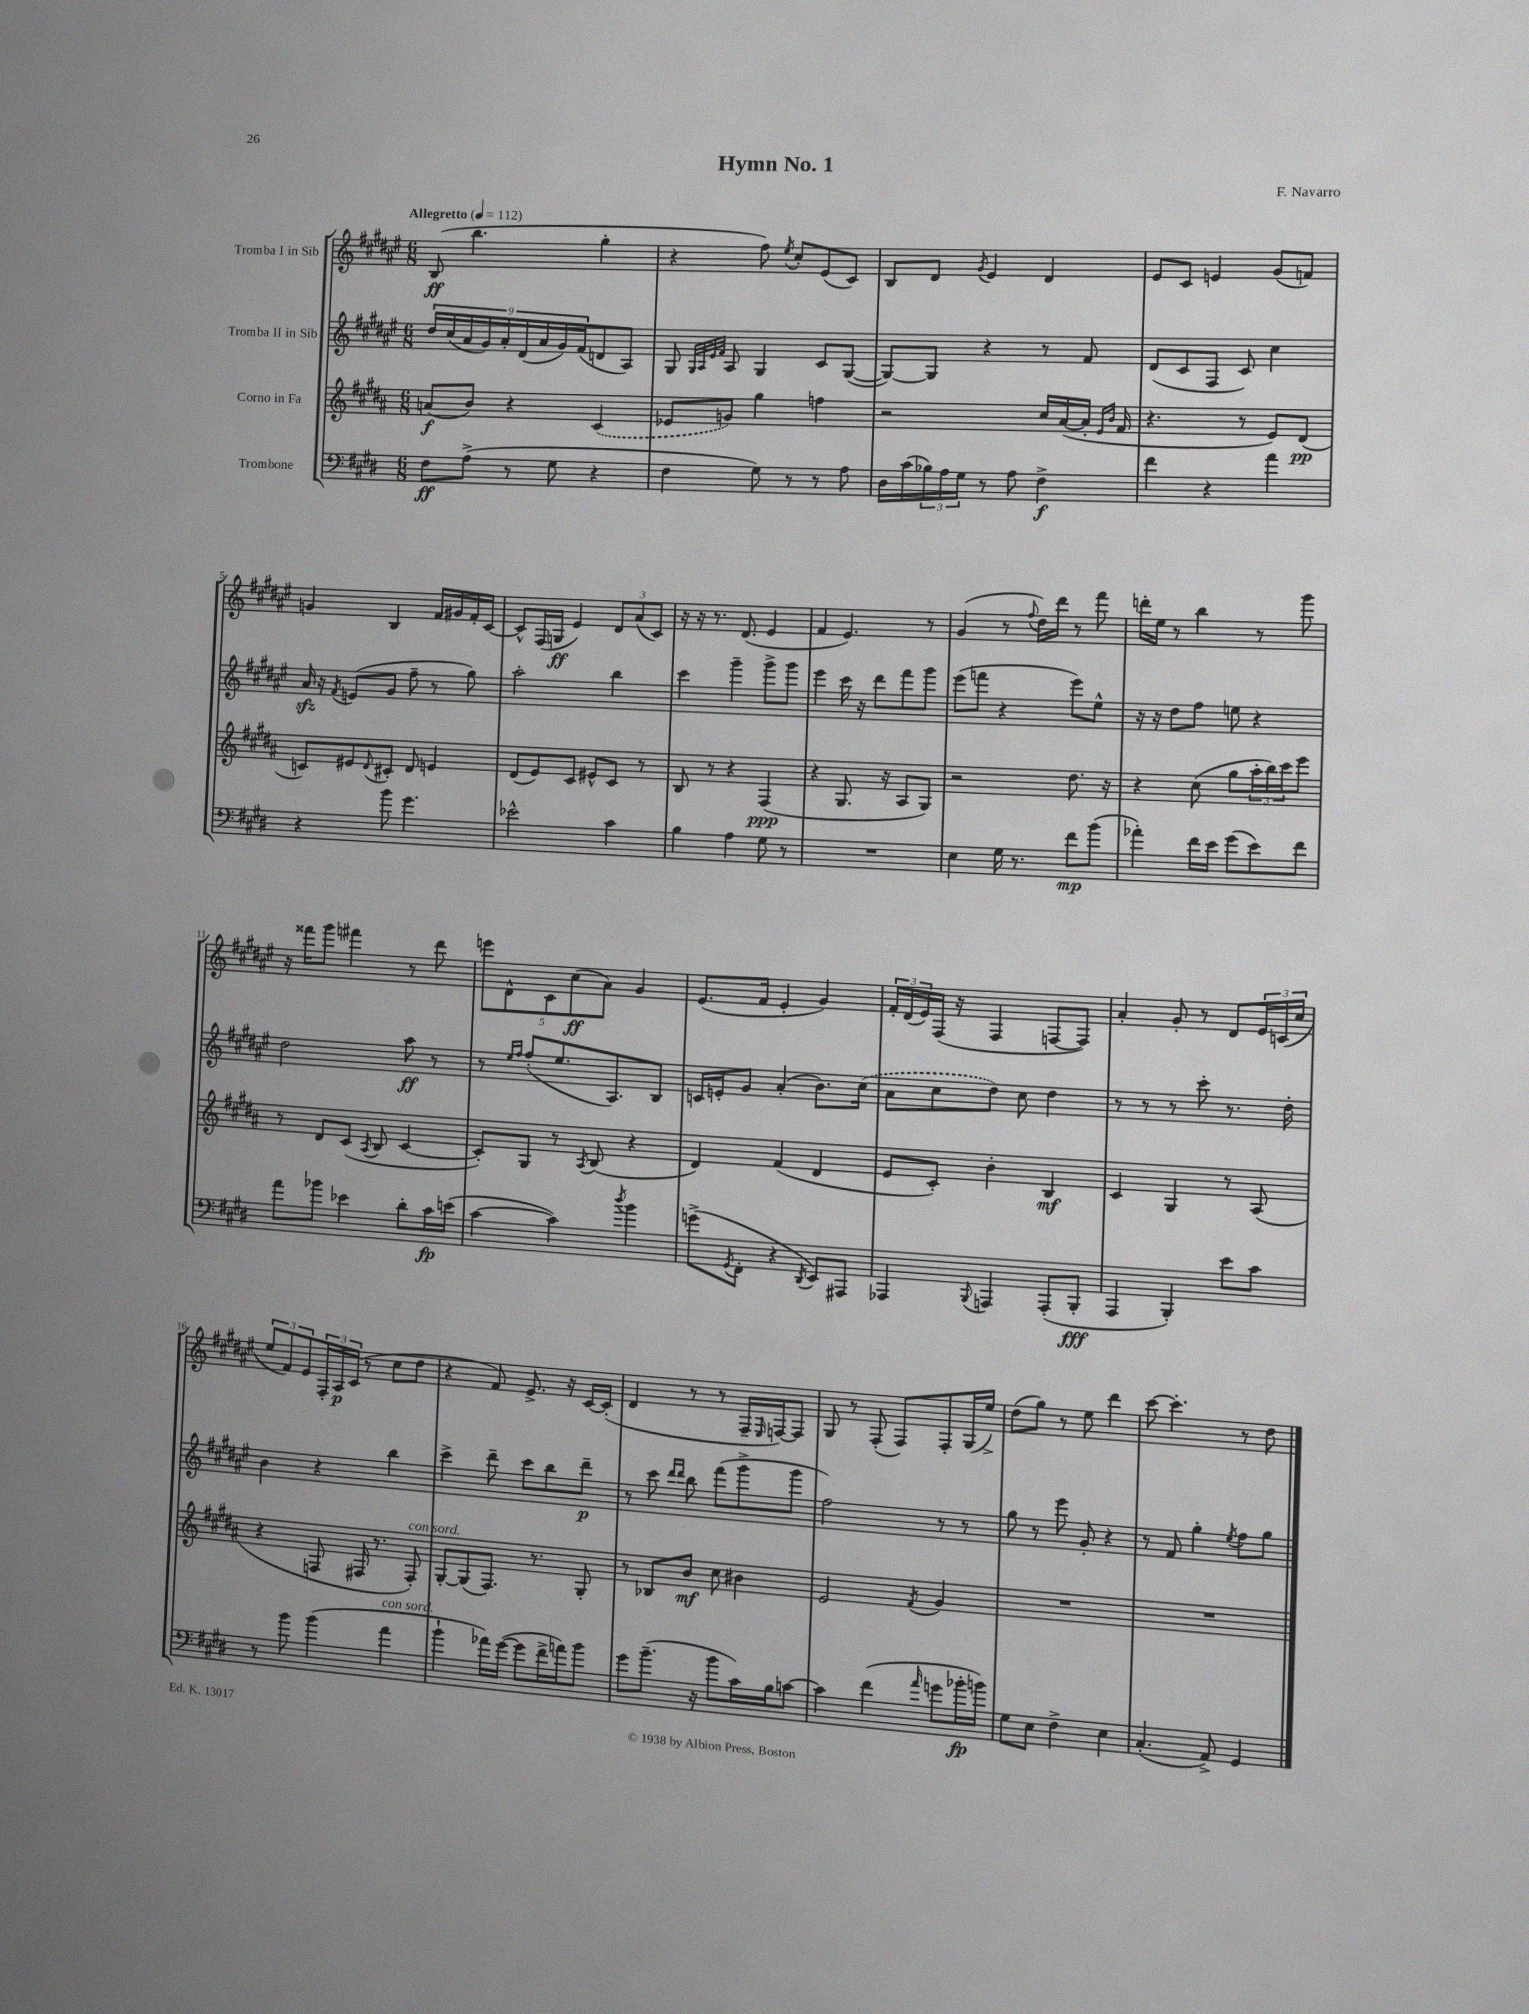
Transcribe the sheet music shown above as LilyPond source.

\header { title = "Hymn No. 1" composer = "F. Navarro" }
<<
\new StaffGroup <<
\new Staff = "s0" \with { instrumentName = "Tromba I in Sib" } {
    \clef treble \key fis \major \numericTimeSignature \time 6/8 \tempo "Allegretto" 4 = 112
    b8\ff( b''4. gis''4-. |
    r4 fis''8) \acciaccatura { eis''8 } cis''8-. eis'8( cis'8) |
    b8 dis'8 \acciaccatura { gis'8 } eis'4 dis'4 |
    eis'8 cis'8 e'4 gis'8( f'8) |
    g'4 b4 fis'16 gis'16 fis'16-. cis'16~ |
    cis'8-^ fis16( g16\ff eis'4) \tuplet 3/2 { dis'8 ais'8( cis'8) } |
    r16 r16 r8. dis'8.( eis'4 |
    fis'4 eis'4.) r8 |
    gis'4( r8 \appoggiatura { fis''8 } dis''16) dis'''16 r8 fis'''8 |
    d'''16-. eis''16 r8 b''4 r8 gis'''8 |
    r16 fisis'''16 gis'''8 fis'''4 r8 dis'''8 |
    \tuplet 5/4 { e'''8 dis'8-^ cis'8 cis''8\ff( ais'8) } gis'4 |
    eis'8.( fis'16 eis'4-. gis'4) |
    \tuplet 3/2 { fis'16-. dis'16( eis'16) } fis16( r16 fis4 f8~ f8) |
    ais'4-. gis'8-. r8 dis'8 \tuplet 3/2 { eis'16 c'16( cis''16 } |
    \tuplet 3/2 { eis''8 fis'8) eis'8 } \tuplet 3/2 { fis16-. ais16\p cis'16( } r8 cis''8 dis''8 |
    r4 fis'8) eis'8.-> r16 cis'16~ cis'16-.( |
    dis'4 r8 r8 fis16-- \grace { eis16 } f16~) f8 |
    gis8 r8 fis8-.( fis8) fis8-. gis16( eis''16->) |
    dis''8( gis''8) r8 eis''8 dis'''4 |
    cis'''8~ cis'''4.-. r8 dis''8 \bar "|." |
}
\new Staff = "s1" \with { instrumentName = "Tromba II in Sib" } {
    \clef treble \key fis \major \numericTimeSignature \time 6/8
    \tuplet 9/8 { dis''16 cis''16( ais'16 gis'16) ais'16-. dis'16( ais'16 gis'16) fis'16( } d'8 ais8) |
    gis8 \grace { gis32 ais32 eis'32 fis'32 } ais8 gis4 cis'8 gis8~( |
    gis8~) gis8 r4 r8 fis'8 |
    dis'8( cis'8 fis8 cis'8) cis''4 |
    ais'16\sfz r16 \acciaccatura { fis'8 } e'8( gis'8 fis''8-- r8 gis''8) |
    ais''2-. b''4 |
    cis'''4 gis'''4-- gis'''8-> gis'''8 |
    eis'''4 cis'''16 r16 dis'''8 fis'''8 gis'''8 |
    eis'''8( f'''8 r4 eis'''8) eis''8-^ |
    r16 r16 dis''8 fis''8 e''8 r4 |
    dis''2 ais''8\ff r8 |
    r8 \grace { eis''16 fis''16 } fis''8-.( eis''8. ais8.) b8 |
    c'16 e'16-. gis'8 ais'4-.( b'8.) \once \slurDashed cis''16( |
    ais'8 cis''8 dis''8) cis''8 dis''4 |
    r8 r8 r8 cis'''8-. r8. dis''16-. |
    b'4 r4 b''4 |
    cis'''4-> dis'''8-- cis'''8 b''8 dis'''8--\p |
    r8 cis'''8 \grace { dis'''16 dis'''16 } b''8 fis'''8( gis'''8-> gis'''8 |
    fis''2) r8 r8 |
    gis''8 r8 eis'''8 gis'8-. r4 |
    r8 fis'8 gis''4-. \acciaccatura { eis''8 } fis''8 gis''8 \bar "|." |
}
\new Staff = "s2" \with { instrumentName = "Corno in Fa" } {
    \clef treble \key b \major \numericTimeSignature \time 6/8
    a'8\f( b'8) r4 \once \slurDashed cis'4( |
    ees'8 g'8) gis''4 f''4 |
    r2 cis''16 ais'16~( ais'16-. \grace { e'16 b'16 } fis'16 |
    r4. r8 e'8) dis'8\pp( |
    c'8) eis'8 \appoggiatura { dis'8 } cis'8-. dis'8 e'4 |
    dis'8( e'8) cis'8 eis'8-^ cis'8 r8 |
    b8 r8 r4 fis4\ppp( |
    r4 gis8. r16 ais8 gis8) |
    r2 dis''8. r16 |
    r4 cis''8( gis''8 \tuplet 3/2 { ais''16-. b''16) cis'''16 } e'''8 |
    r8 dis'8 cis'8( \acciaccatura { ais8 } b8 cis'4~ |
    cis'8-.) gis8 r8 \acciaccatura { ais8 } b8( r4 |
    dis'4) fis'4( dis'4 |
    e'8 cis'8-.) b'4-. b4\mf |
    cis'4 gis4 r8 ais8( |
    r4 f8 fis16 r8. fis8-.^\markup { \italic "con sord." }) |
    gis8~-. gis8( fis8.) r8. gis8-. |
    r8 bes8 b'8\mf cis''8 bis'4 |
    e'2 \acciaccatura { fis'8 } gis'4 |
    R2. |
    R2. \bar "|." |
}
\new Staff = "s3" \with { instrumentName = "Trombone" } {
    \clef bass \key e \major \numericTimeSignature \time 6/8
    fis8\ff a8->( r8 gis8 r4 |
    fis4 gis8) r8 r8 a8 |
    dis16 cis'16( \tuplet 3/2 { bes16) a16 gis16 } r8 a8 fis4->\f |
    fis'4 r4 a'4 |
    r4 b'8 gis'4. |
    ees'2-^ cis'4 |
    b4 a4 gis8 r8 |
    R2. |
    e4 gis16 r8. fis'8\mp b'8( |
    aes'4-.) fis'16 e'16 gis'8( e'8) fis'8 |
    a'8 bes'8 ees'4 dis'8-. cis'16\fp e'16( |
    cis'4~ cis'4) \acciaccatura { dis''8 } b'4 |
    g'8->( \acciaccatura { gis,8 } fis,8-. r4 \acciaccatura { dis,8 } e,8) ais,,8 |
    aes,,4 \appoggiatura { b,,8 } a,,4 a,,8-.( b,,8-.\fff |
    a,,4 b,,4-.) e'8 cis'8 |
    r8 b'8 b'4( a'4^\markup { \italic "con sord." } |
    b'4-! aes'16) gis'16~( gis'8 fis'16-> a'16) b'8 |
    gis'8 b'8.--( r16 b'8 cis'16) b16 c'8~ |
    c'4 fis'4( \grace { a'16 } g'8 bes'16-.\fp b'16) |
    gis8 e8 fis4-> e4 |
    cis4.-.( a,8->) gis,4 \bar "|." |
}
>>
>>
